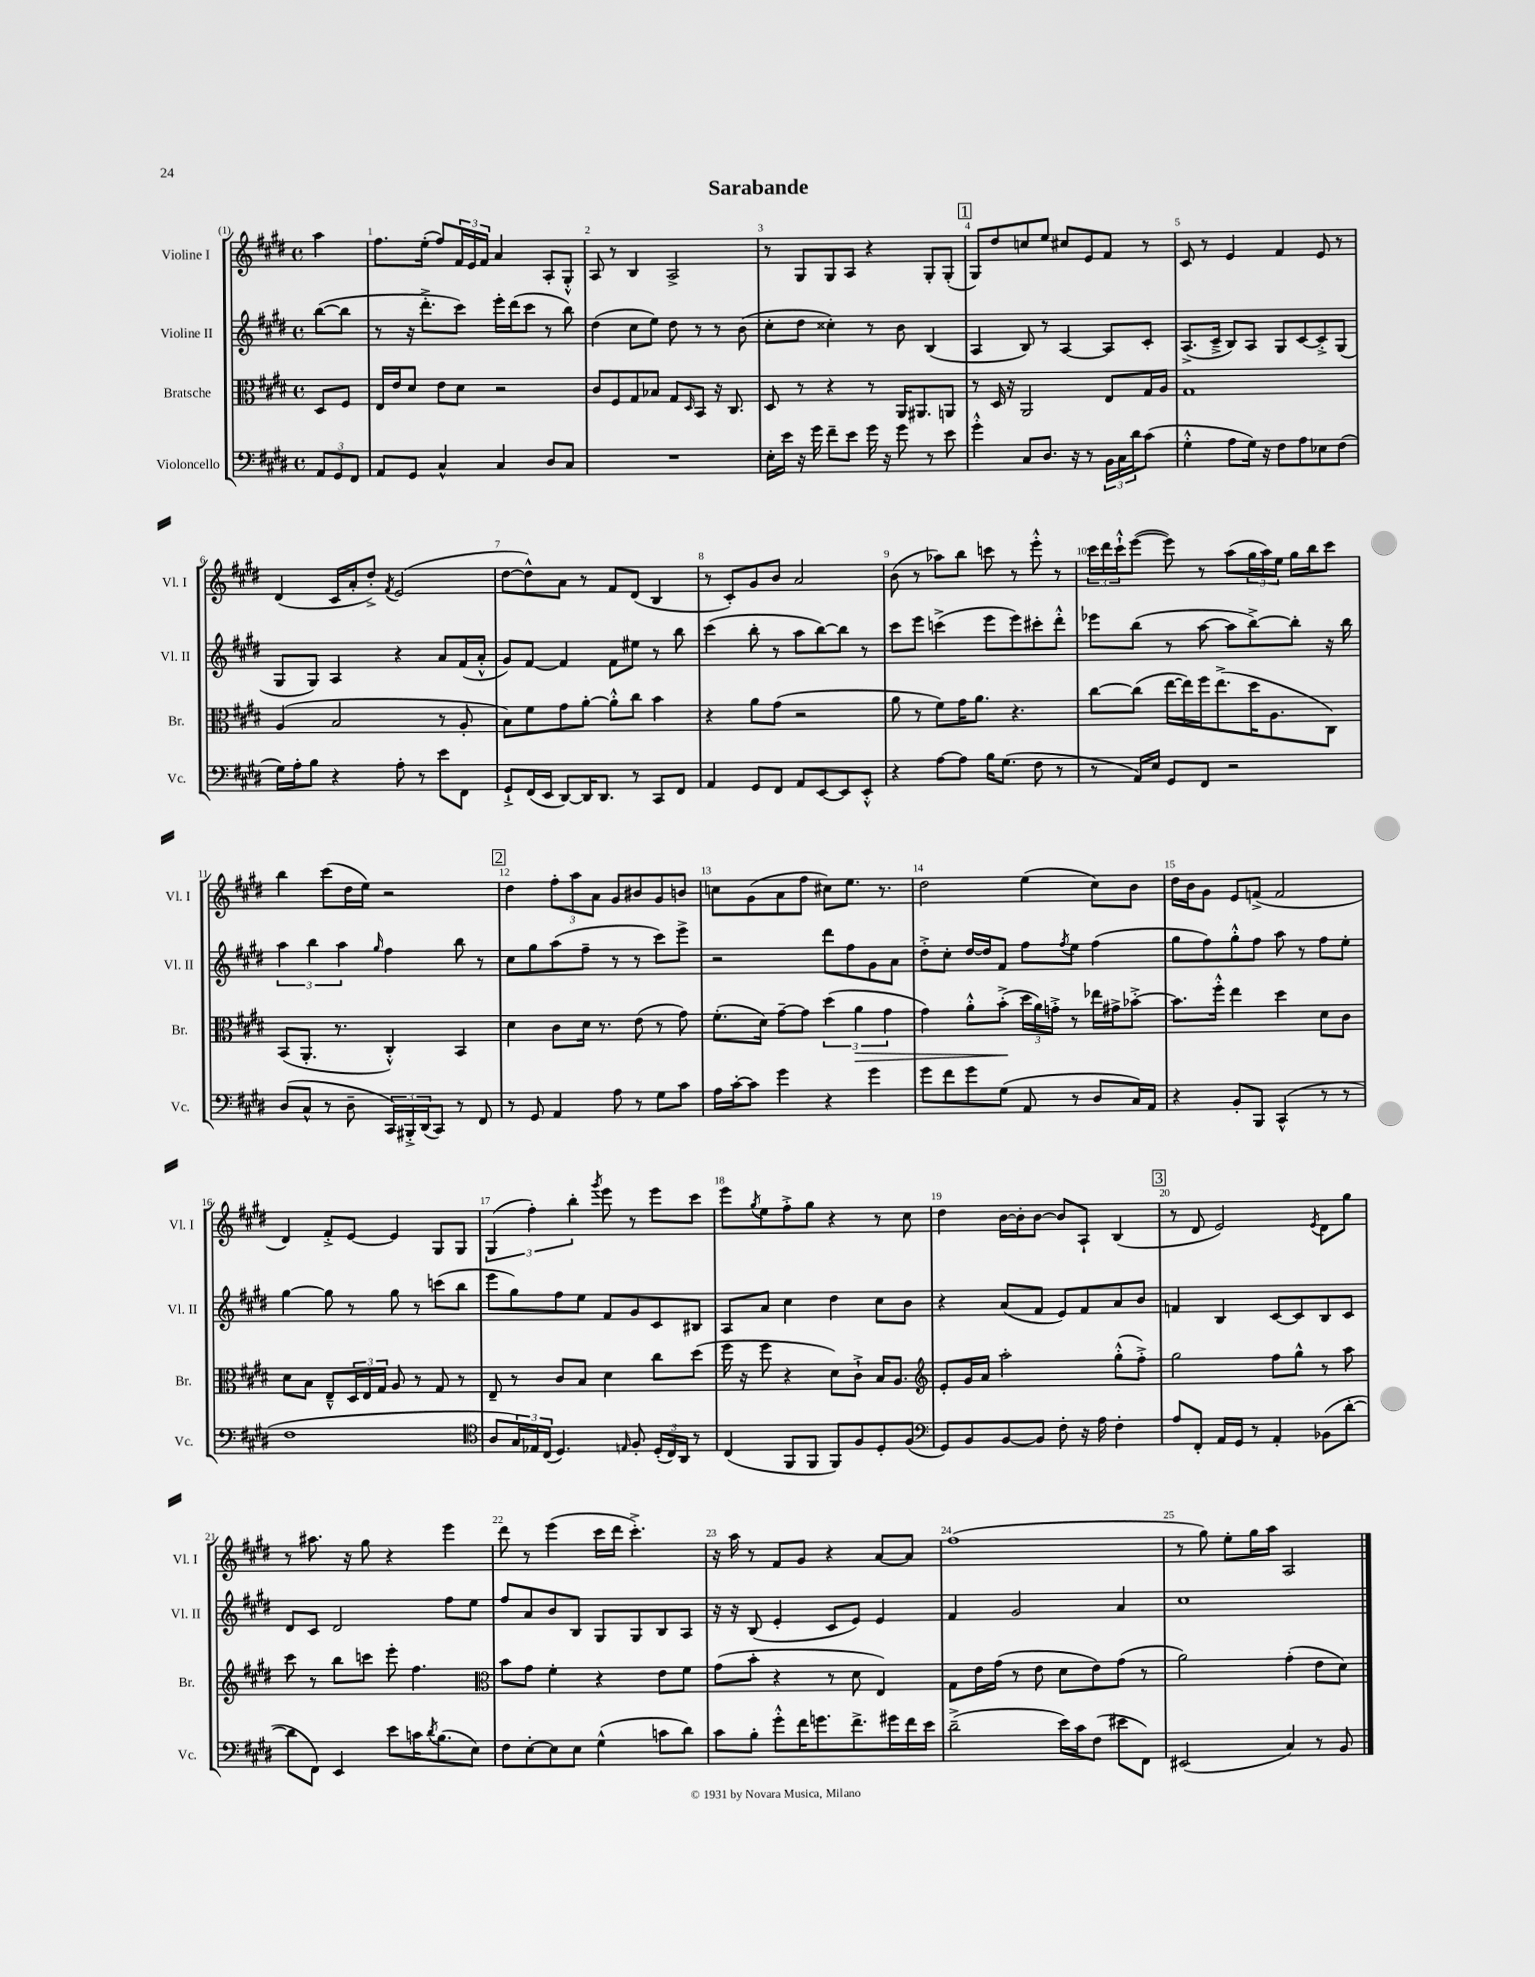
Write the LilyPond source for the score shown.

\header { title = "Sarabande" }
<<
\new StaffGroup <<
\new Staff = "s0" \with { instrumentName = "Violine I" shortInstrumentName = "Vl. I" } {
    \clef treble \key e \major \defaultTimeSignature \time 4/4 \partial 4
    a''4 |
    fis''8. e''16-.( fis''8) \tuplet 3/2 { fis'16 e'16 fis'16 } a'4 a8-. gis8-.-^ |
    a8 r8 b4 a2-> |
    r8 gis8 gis8 a8 r4 gis8-. gis8-.( |
    \mark \markup { \box "1" } gis8) dis''8 c''8 e''8 cis''8 e'8 fis'8 r8 |
    cis'8 r8 e'4 fis'4 e'8 r8 |
    dis'4( cis'16 a'16-. dis''8-.->) \acciaccatura { fis'8 } e'2( |
    dis''8~ dis''8-^) a'8 r8 fis'8 dis'8( b4 |
    r8 cis'8-.) gis'8 b'8 a'2 |
    b'8( r8 aes''8) b''8 c'''8 r8 e'''8-.-^ r8 |
    \tuplet 3/2 { cis'''16 dis'''16 cis'''16-!-^ } e'''8~( e'''8) r8 a''8( \tuplet 3/2 { gis''16 a''16) e''16 } gis''16 b''16 cis'''8 |
    b''4 cis'''8( dis''16 e''16) r2 |
    \mark \markup { \box "2" } dis''4 \tuplet 3/2 { fis''8-. a''8 a'8 } gis'8 bis'8 gis'8 b'8 |
    c''8 gis'8( a'8 fis''8 cis''8) e''8. r8. |
    dis''2 e''4( cis''8) b'8 |
    dis''16 b'16 gis'8 e'8 f'8->( f'2 |
    dis'4) fis'8-.-> e'8~ e'4 gis8 gis8 |
    \tuplet 3/2 { gis4( fis''4-.) b''4-. } \acciaccatura { gis'''8 } e'''8 r8 e'''8 cis'''8 |
    e'''8 \acciaccatura { gis''8 } e''8 fis''8-.-> gis''8 r4 r8 cis''8 |
    dis''4 b'16~ b'16-. b'8~ b'8 a8-! b4( |
    \mark \markup { \box "3" } r8 dis'8 e'2) \acciaccatura { e'8 } dis'8 gis''8 |
    r8 ais''8. r16 gis''8 r4 e'''4 |
    dis'''8 r8 e'''4( cis'''16 dis'''16 cis'''4.-.->) |
    r16 a''16 r8 fis'8 gis'8 r4 a'8~ a'8 |
    fis''1( |
    r8 gis''8) e''8-. gis''16 a''16 a2 \bar "|." |
}
\new Staff = "s1" \with { instrumentName = "Violine II" shortInstrumentName = "Vl. II" } {
    \clef treble \key e \major \defaultTimeSignature \time 4/4 \partial 4
    b''8~( b''8 |
    r8 r16 dis'''8.-.-> cis'''8) e'''16-. dis'''16( cis'''8 r8 b''8) |
    dis''4( cis''8 e''8) dis''8 r8 r8 b'8( |
    cis''8-. dis''8 cisis''4-.) r8 b'8 b4( |
    \mark \markup { \box "1" } a4 b8) r8 a4~ a8 cis'8-. |
    a8.->( cis'16---> b8) a8 gis8 cis'8~ cis'8-.-> gis8( |
    gis8 gis8) a4 r4 a'8 fis'16( a'16-.-^ |
    gis'8) fis'8~ fis'4 fis'8 eis''8 r8 b''8 |
    cis'''4( b''8-. r8 a''8 b''8~) b''8 r8 |
    cis'''8 e'''8 c'''4->( e'''8 e'''8) cis'''8-. dis'''8-.-^ |
    ees'''8 b''8( r8 a''8~ a''8 b''8~->) b''8-. r16 b''16 |
    \tuplet 3/2 { a''4 b''4 a''4 } \grace { gis''16 } fis''4 b''8 r8 |
    \mark \markup { \box "2" } cis''8 gis''8 a''8( fis''8-- r8 r8 cis'''8) e'''8-> |
    r2 dis'''8 fis''8 gis'8 a'8 |
    dis''8-.-> cis''8-. dis''16~ dis''16 fis'8 fis''8 \acciaccatura { fis''8 } e''8 fis''4( |
    gis''8 fis''8) gis''8-.-^ fis''8 a''8 r8 fis''8 e''8-. |
    gis''4~ gis''8 r8 gis''8 r8 c'''8( b''8 |
    e'''8 gis''8) fis''8 e''8 fis'8 gis'8 cis'8 bis8 |
    a8 a'8 cis''4 dis''4 cis''8 b'8 |
    r4 a'8( fis'8 e'8) fis'8 a'8 b'8 |
    \mark \markup { \box "3" } f'4 b4 cis'8~ cis'8 b8 cis'8 |
    dis'8 cis'8 dis'2 fis''8 e''8 |
    fis''8 a'8 b'8 b8 gis8 gis8 b8 a8 |
    r16 r16 b8( e'4-. cis'8 e'8) e'4 |
    fis'4 gis'2 a'4 |
    cis''1 \bar "|." |
}
\new Staff = "s2" \with { instrumentName = "Bratsche" shortInstrumentName = "Br." } {
    \clef alto \key e \major \defaultTimeSignature \time 4/4 \partial 4
    dis8 fis8 |
    e16 e'16 dis'8 e'8 dis'8 r2 |
    cis'8 fis8 gis8 bes8 gis8 \grace { dis16 } b,8 r16 cis8. |
    dis8 r8 r4 r8 a,16 ais,8. a,8 |
    \mark \markup { \box "1" } r8 dis16 r16 a,2 e8 gis16 a16 |
    gis1 |
    a4( b2 r8 a8-. |
    b8) fis'8 gis'8 a'8~-. a'8-.-^ cis''8 b'4 |
    r4 a'8 gis'8( r2 |
    a'8 r8 fis'8) gis'16 a'8. r4. |
    cis''8~ cis''8( e''16~ e''16) fis''16 e''8.->( dis''16 a8. cis8) |
    b,8( a,8.-. r8. cis4-.-^) b,4 |
    \mark \markup { \box "2" } dis'4 cis'8 dis'16 r8. e'8( r8 gis'8) |
    fis'8.-.( dis'16) gis'8~-- gis'8 \tuplet 3/2 { dis''4( a'4\> gis'4 } |
    gis'4) a'8-.-^ b'8-.->\!( \tuplet 3/2 { dis''16 a'16) g'16-.-> } r8 ees''16 gis'16-> bes'8~-.-> |
    bes'8. fis''16-.-^ e''4 dis''4 dis'8 cis'8 |
    dis'8 b8 e8---^ \tuplet 3/2 { dis16 e16 gis16 } a8 r8 gis8 r8 |
    e8-- r8 cis'8 b8 dis'4 cis''8 dis''8( |
    fis''16 r16 fis''8 r4 dis'8) cis'8-!-> b16 a8. |
    \clef treble e'8-. gis'16 a'16 a''2-. gis''8-.-^( fis''8-.->) |
    \mark \markup { \box "3" } gis''2 fis''8 gis''8-^ r8 a''8 |
    cis'''8 r8 b''8 c'''8 e'''8-. fis''4. |
    \clef alto b'8 gis'8 fis'4-. r4 e'8 fis'8 |
    gis'8( b'8-. r4 r8 dis'8 e4) |
    gis8 e'16 gis'16( r8 e'8 dis'8 e'8) gis'8( r8 |
    a'2) gis'4-.( e'8 dis'8) \bar "|." |
}
\new Staff = "s3" \with { instrumentName = "Violoncello" shortInstrumentName = "Vc." } {
    \clef bass \key e \major \defaultTimeSignature \time 4/4 \partial 4
    \tuplet 3/2 { a,8 gis,8 fis,8 } |
    a,8 gis,8 cis4-^ cis4 dis8 cis8 |
    R1 |
    e16-. e'16 r16 gis'16 fis'8-- e'8 gis'16 r16 gis'8 r8 e'8 |
    \mark \markup { \box "1" } gis'4-.-^ cis8 dis8. r16 r8 \tuplet 3/2 { b,16 cis16 dis'16 } cis'8( |
    gis4-.-^ a8 gis16) r16 fis8 a8 ees8 fis8( |
    gis16) a16-. b8 r4 a8-. r8 e'8 fis,8 |
    gis,8-!-> fis,16( e,16 dis,8~) dis,16 dis,8. r8 cis,8 fis,8 |
    a,4 gis,8 fis,8 a,8 e,8~ e,8 e,8-.-^ |
    r4 a8~ a8 b16 gis8.( fis8 r8 |
    r8 a,16) e16 gis,8 fis,8 r2 |
    dis8( cis8-^ r8 dis8-- \tuplet 3/2 { cis,16) bis,,16-.-> dis,16( } cis,8) r8 fis,8 |
    \mark \markup { \box "2" } r8 gis,8 a,4 a8 r8 gis8 cis'8 |
    a16 cis'16~-. cis'8 gis'4 r4 gis'4 |
    gis'8 fis'8 gis'8 gis8( a,8 r8 dis8 cis16) a,16 |
    r4 b,8-. b,,8 cis,4-^( r8 r8 |
    fis1 |
    \clef tenor a8 \tuplet 3/2 { gis16) ees16 cis16( } dis4.) \grace { e16 } fis8-. \tuplet 3/2 { dis16-.( cis16) a,16 } r8 |
    cis4( fis,8 fis,8 fis,8) fis8 dis8-. fis8( |
    \clef bass gis,8) b,8 b,8~ b,8 fis8-. r16 a16 fis4-. |
    \mark \markup { \box "3" } a8 fis,8-. a,16 gis,16 r8 a,4-. bes,8( dis'8~-. |
    dis'8 fis,8) e,4 e'8 c'16 \acciaccatura { dis'8 } b8.( e8) |
    fis8 e8~-. e8 e8 gis4-^( c'8 dis'8) |
    cis'8 b8-. gis'8-.-^ fis'16 g'8. fis'8.-> gis'16 fis'16 e'16 |
    dis'2--->( e'16) cis'16 fis8( eis'8 fis,8) |
    eis,2( cis4) r8 b,8 \bar "|." |
}
>>
>>
\layout { \context { \Score \override BarNumber.break-visibility = ##(#f #t #t) barNumberVisibility = #all-bar-numbers-visible } }
